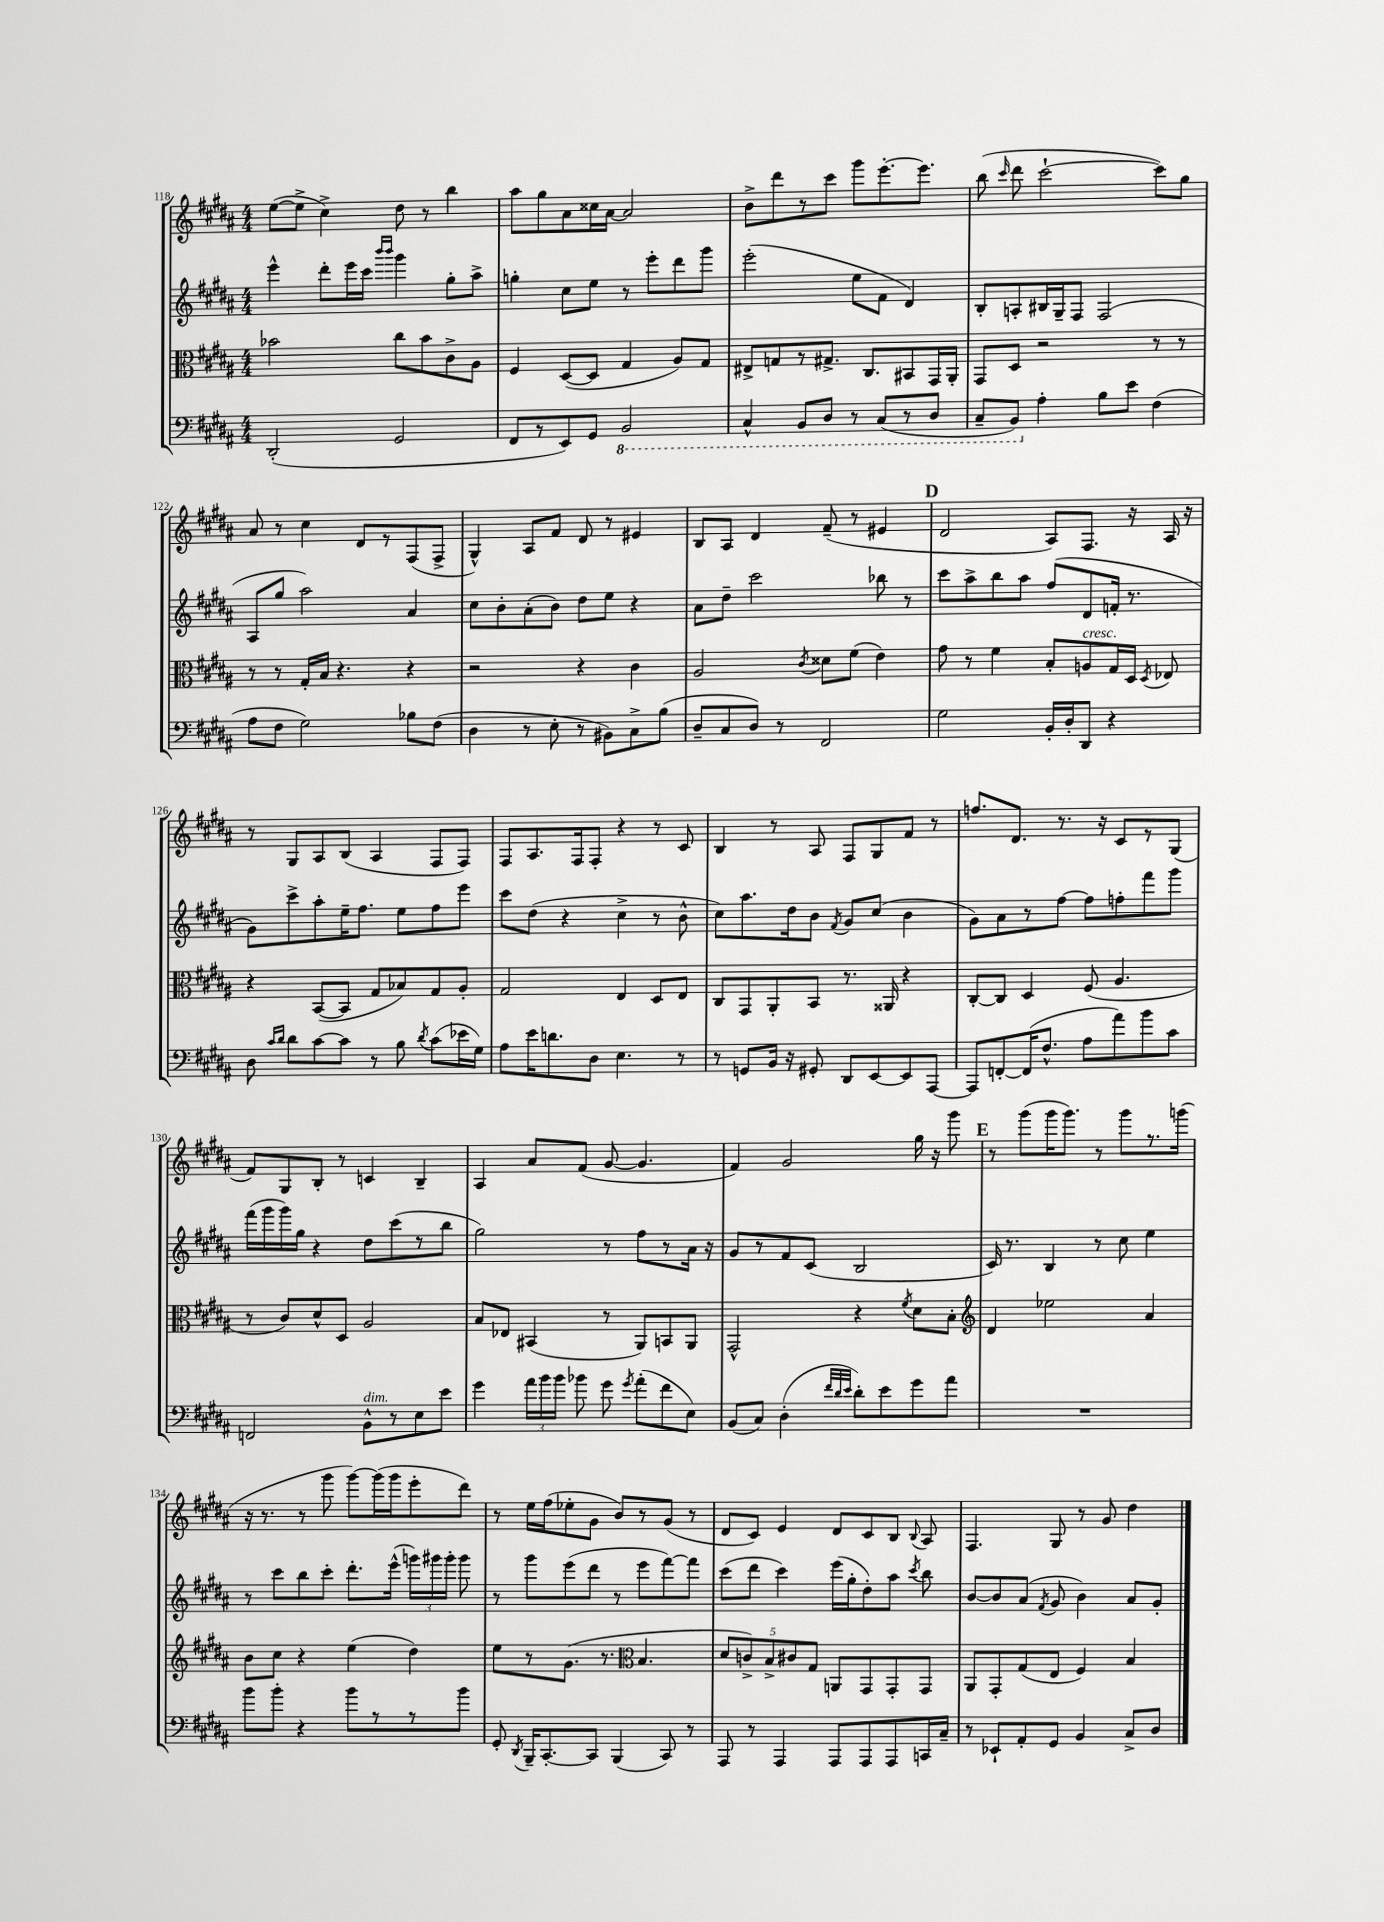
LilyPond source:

<<
\new StaffGroup <<
\new Staff = "s0" {
    \clef treble \key b \major \numericTimeSignature \time 4/4
    \autoBeamOff e''8[~( e''8]-> cis''4->) dis''8 r8 b''4 |
    ais''8[ gis''8 ais'8 cisis''16 ais'16]~ ais'2 |
    b'8[-> dis'''8 r8 cis'''8] gis'''8[ e'''8.~-. e'''8.] |
    b''8( \grace { cis'''16 } dis'''8 cis'''2~-! cis'''8[) gis''8] |
    ais'8 r8 cis''4 dis'8[ r8 fis8( fis8]-> |
    gis4-^) ais8[ fis'8] dis'8 r8 eis'4 |
    b8[ ais8] dis'4 fis'8--( r8 eis'4 |
    \mark \markup { \bold "D" } dis'2 ais8[) fis8.] r16 ais16 r16 |
    r8 gis8[ ais8 b8]( ais4 fis8[ fis8]) |
    fis8[ ais8. fis16 fis8]-. r4 r8 cis'8 |
    b4 r8 ais8 fis8[ gis8 fis'8] r8 |
    f''8.[ dis'8.] r8. r16 cis'8[ r8 gis8]( |
    fis'8[) gis8 b8]-. r8 c'4 b4-- |
    ais4 ais'8[ fis'8]( gis'8~ gis'4. |
    fis'4) gis'2 gis''16 r16 gis'''8 |
    \mark \markup { \bold "E" } r8 gis'''8[( gis'''16 gis'''8.]) r8 gis'''8[ r8. g'''16]( |
    r16 r8. r8 gis'''8 gis'''8[~) gis'''16( gis'''16 e'''8-. dis'''8]) |
    r8 e''16[ fis''16( ees''8-. gis'8] b'8[) r8 gis'8]( r8 |
    dis'8[ cis'8]) e'4 dis'8[ cis'8 b8] \appoggiatura { b8 } ais8 |
    fis4. gis8 r8 gis'8 dis''4 \bar "|." |
}
\new Staff = "s1" {
    \clef treble \key b \major \numericTimeSignature \time 4/4
    \autoBeamOff e'''4-^ dis'''8[-. e'''16 cis'''16] \grace { b'''16[ b'''16] } gis'''4 gis''8[-. ais''8]-> |
    g''4-. cis''8[ e''8] r8 e'''8[-. dis'''8 gis'''8] |
    e'''2-.( e''8[ fis'8] dis'4) |
    b8[-. a8-. bis16 gis16-- fis8] fis2( |
    ais8[ gis''8] ais''2) ais'4 |
    cis''8[ b'8-. ais'8-.( b'8]) dis''8[ e''8] r4 |
    ais'8[ dis''8]-- cis'''2 bes''8 r8 |
    \mark \markup { \bold "D" } cis'''8[ ais''8-> b''8 ais''8] fis''8[( dis'8 f'16]-. r8. |
    gis'8[) cis'''8-> ais''8-. e''16-- fis''8.] e''8[ fis''8 e'''8] |
    cis'''8[ dis''8]( r4 cis''4-> r8 b'8-^ |
    cis''8[) ais''8. dis''16 b'8] \acciaccatura { fis'8 } gis'8[ cis''8]( b'4 |
    gis'8[) ais'8 r8 fis''8]~ fis''8[ f''8-. fis'''8 gis'''8] |
    fis'''16[( gis'''16 gis'''16) gis''16] r4 dis''8[ cis'''8( r8 b''8] |
    gis''2) r8 fis''8[ r8 ais'16] r16 |
    gis'8[ r8 fis'8 cis'8]( b2 |
    \mark \markup { \bold "E" } cis'16) r8. b4 r8 cis''8 e''4 |
    r8 cis'''8[ b''8 cis'''8]-. dis'''8.[-. e'''16]-^( \tuplet 3/2 { g'''16[) gis'''16 gis'''16]-. } gis'''8 |
    r8 gis'''8[ e'''8( dis'''8] r8 e'''8[ fis'''8~) fis'''8] |
    cis'''8[( dis'''8] cis'''4) e'''16[( gis''16-. dis''8-.) ais''8] \acciaccatura { cis'''8 } b''8 |
    b'8[~ b'8 ais'8]( \acciaccatura { fis'8 } gis'8 b'4) ais'8[ gis'8]-. \bar "|." |
}
\new Staff = "s2" {
    \clef alto \key b \major \numericTimeSignature \time 4/4
    \autoBeamOff bes'2 cis''8[ bes'8 cis'8-> ais8] |
    fis4 dis8[~( dis8] gis4 ais8[) gis8] |
    eis8[-> g8 r8 gis8.]-> cis8.[ bis,8 gis,16 ais,16]-. |
    gis,8[ dis8] r2 r8 r8 |
    r8 r8 gis16[-. b16] r4. r4 |
    r2 r4 cis'4 |
    ais2 \acciaccatura { cis'8 } disis'8[ fis'8]( e'4) |
    \mark \markup { \bold "D" } gis'8 r8 fis'4 b8[-. a8^\markup { \italic "cresc." } gis16 dis16] \acciaccatura { dis8 } ees8 |
    r4 b,8[~( b,8] gis8[ bes8) gis8 ais8]-. |
    gis2 e4 dis8[ e8] |
    cis8[ gis,8 ais,8-. b,8] r8. aisis,16 r4 |
    cis8[~-. cis8] dis4 fis8( ais4. |
    r8 cis'8[) dis'8-^ dis8] ais2 |
    b8[ ees8] bis,4( r8 ais,8[) b,8 ais,8] |
    gis,2-^ r4 \acciaccatura { fis'8 } dis'8[ b8]-. |
    \mark \markup { \bold "E" } \clef treble dis'4 ees''2 ais'4 |
    b'8[ cis''8] r4 e''4( dis''4) |
    e''8[ r8 gis'8.]( r8. \clef alto b4. |
    \tuplet 5/4 { dis'8[ c'8->) b8-> cis'8 gis8] } a,8[ gis,8 gis,8-. gis,8] |
    ais,8[ gis,8-. gis8( e8] fis4) b4 \bar "|." |
}
\new Staff = "s3" {
    \clef bass \key b \major \numericTimeSignature \time 4/4
    \autoBeamOff dis,2-.( gis,2 |
    fis,8[ r8 e,8) gis,8] \ottava #-1 b,,2 |
    cis,4-^ b,,8[ dis,8] r8 cis,8[( r8 dis,8] |
    cis,8[-- b,,8]) \ottava #0 ais4-. b8[ e'8] fis4( |
    ais8[ fis8] gis2) bes8[ fis8]( |
    dis4 r8 e8-. r8 bis,8[) cis8-> b8]( |
    dis8[-- cis8 dis8]) r8 fis,2 |
    \mark \markup { \bold "D" } gis2 b,16[-. dis16-. dis,8] r4 |
    dis8 \grace { cis'16[ dis'16] } dis'8[ cis'8~ cis'8] r8 b8 \acciaccatura { dis'8 } cis'8[( ees'16 gis16]) |
    ais8[ e'16 d'8. dis8] e4. r8 |
    r8 g,8[ b,16] r16 gis,8-. dis,8[ e,8~ e,8 ais,,8]~ |
    ais,,8[ f,8~-. f,16( fis8.]-^ ais8[ ais'8) b'8 cis'8] |
    f,2 b,8[-^^\markup { \italic "dim." } r8 e8 e'8] |
    gis'4 \tuplet 3/2 { ais'16[ b'16 b'16] } bes'8 gis'8 \acciaccatura { gis'8 } ais'8[-.( fis'8 e8]) |
    b,8[( cis8]) dis4-.( \grace { fis'32[ dis'32 e'32] } dis'8[-.) e'8 gis'8 ais'8] |
    \mark \markup { \bold "E" } R1 |
    b'8[ b'8]-. r4 b'8[ r8 r8 b'8] |
    gis,8-. \acciaccatura { dis,8 } b,,16[-- cis,8.~-. cis,8] b,,4( cis,8) r8 |
    ais,,8 r8 ais,,4 ais,,8[ ais,,8 ais,,8 c,16 cis16]-- |
    r8 ees,8[-! ais,8-. gis,8] b,4 cis8[-> dis8] \bar "|." |
}
>>
>>
\layout { \context { \Score currentBarNumber = #118 } }
